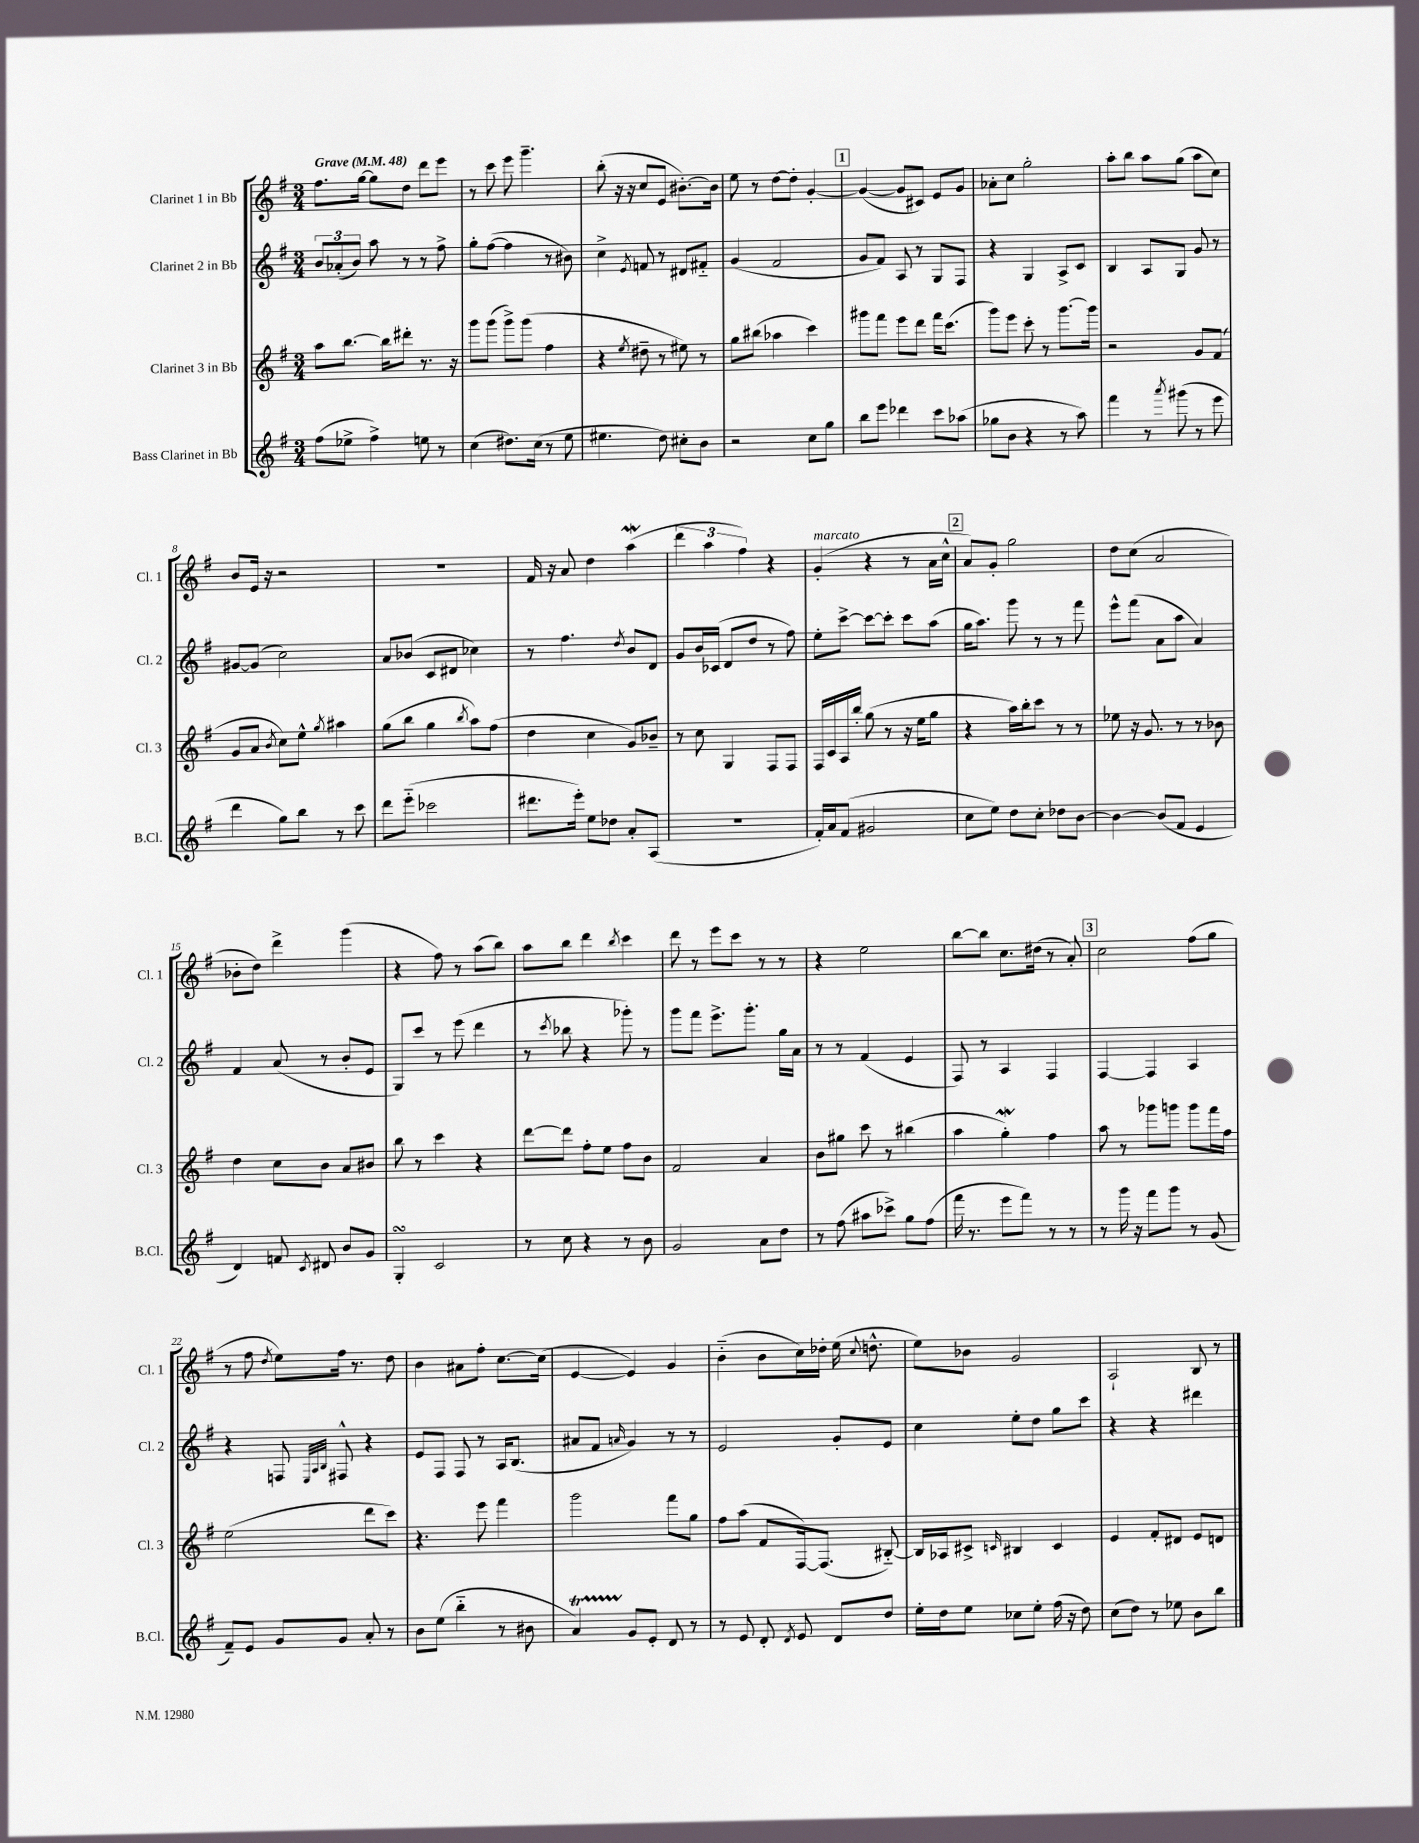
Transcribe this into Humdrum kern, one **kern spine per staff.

**kern	**kern	**kern	**kern
*part4	*part3	*part2	*part1
*staff4	*staff3	*staff2	*staff1
*I"Bass Clarinet in Bb	*I"Clarinet 3 in Bb	*I"Clarinet 2 in Bb	*I"Clarinet 1 in Bb
*I'B.Cl.	*I'Cl. 3	*I'Cl. 2	*I'Cl. 1
*clefG2	*clefG2	*clefG2	*clefG2
*k[f#]	*k[f#]	*k[f#]	*k[f#]
*M3/4	*M3/4	*M3/4	*M3/4
*MM48	*MM48	*MM48	*MM48
=1	=1	=1	=1
!	!	!	!LO:TX:a:B:t=Grave
(8ff#\L	8aa\L	12b/L	8.ff#\L
.	.	(12a-X'/	.
8ee-X^\J	[8.bb\J	.	.
.	.	12b/J)	.
.	.	.	[16gg\Jk
4ff#^\)	.	8aa\	8gg\L]
.	16bb\KL]	.	.
.	8ddd#X'\J	8r	8dd\J
8een\	8.r	8r	8ddd\L
8r	.	8ff#^\	8eee\J
.	16r	.	.
=2	=2	=2	=2
(4cc\	8ggg\L	8gg'\L	8r
.	(8ggg\J	([8ff#\J	8ccc\
8.dd#X\L)	8ggg^\L)	4ff#\]	8eee\
.	(8ggg\J	.	4.ggg~\
(16cc\Jk	.	.	.
8r	4ff#\	8r	.
8ee\	.	8b#X\)	.
=3	=3	=3	=3
4.ee#X\	4r	4cc^\	(8bb'\
.	.	.	16r
.	.	.	16r
.	8qee/	8qe/	.
.	8dd#X~\	8fn/	8cc/L
8dd\)	8r	8r	8e/J
8cc#X'\L	8ee#X\)	8d#X/L	[8.b#X'\L)
8b\J	8r	8f#X/J	.
.	.	.	16b#\Jk]
=4	=4	=4	=4
2r	8gg\L	(4g/	8ee\
.	(8bb#X\J	.	8r
.	4aa-X\	2f#/	[8dd\L
.	.	.	8dd'\J]
8cc\L	4ccc\)	.	[4g'/
8gg\J	.	.	.
!!LO:REH:place=s1:t=1
=5	=5	=5	=5
8bb\L	8ggg#X\L	8g/L	(4g/_
8eee\J	8fff#\J	8f#/J)	.
4ddd-X\	8eee\L	8A/	8g/L]
.	8ddd\J	8r	8c#X/J)
8ccc\L	16fff#\KL	8G/L	8e/L
.	(8.ccc\J	.	.
(8aa-X\J	.	8F#/J	8g/J
=6	=6	=6	=6
8gg-X\L	8ggg\L)	4r	8a-X'\L
8b\J	8eee\J	.	8cc\J
4r	8ccc'\	4G/	2gg'\
.	8r	.	.
8r	[8.ggg\L	8A^/L	.
8aa\)	.	8c/J	.
.	16ggg\Jk]	.	.
=7	=7	=7	=7
4fff#\	2r	4B/	8aa'\L
.	.	.	8bb\J
8r	.	8A/L	8aa\L
8qaaa/	.	.	.
(8ggg#X\	.	8G/J	(8gg\J
8r	8g/L	8g/	8aa\L
8eee\	(8f#/J	8r	8cc\J)
!!LO:LB:g=z
=8	=8	=8	=8
4ddd\	8g/L	[8g#X/L	8b/L
.	8a/J	(8g#/J]	16e/Jk
.	.	.	16r
.	8qb/	.	.
8gg\L)	8cc\L)	2cc\)	2r
8bb\J	8ee^^\J	.	.
.	8qgg/	.	.
8r	4aa#X\	.	.
8ccc\	.	.	.
=9	=9	=9	=9
8ddd\L	(8gg\L	8a/L	2.r
(8eee\J	8bb\J	(8b-X/J	.
2ccc-X\	4gg\	8c/L	.
.	.	8d#X/J	.
.	8qbb/	.	.
.	8aa\L)	4cc-X\)	.
.	(8ff#\J	.	.
=10	=10	=10	=10
8.ddd#X\L	4dd\	8r	16f#/
.	.	.	16r
.	.	4.ff#\	8a/
16eee'\Jk)	.	.	.
8ee\L	4cc\	.	4dd\
8dd-X\J	.	.	.
.	.	8qdd/	.
8a'/L	8g/L)	8b/L	(4aaW\
(8A/J	8b-X~/J	8d/J	.
=11	=11	=11	=11
2.r	8r	8g/L	6ddd\
.	8cc\	16b/L	.
.	.	.	6aa\
.	.	(16c-X/JJ	.
.	4G/	8d/L	.
.	.	.	6ff#\)
.	.	8dd/J	.
.	8F#/L	8r	4r
.	8F#/J	8ff#\)	.
=12	=12	=12	=12
!	!	!	!LO:TX:a:i:t=marcato
16f#'/LL)	16F#/LL	8ee'\L	(4g'/
16a/J	16c/	.	.
(8f#/J	16A/	[8ccc^\J	.
.	16bb'/JJ	.	.
2g#X/	(8gg\	8ccc\L_	4r
.	8r	8ccc'\J]	.
.	16r	8ccc\L	8r
.	16ee\KL	.	.
.	8gg\J	(8aa\J	16a\LL
.	.	.	16cc^^\JJ
!!LO:REH:place=s1:t=2
=13	=13	=13	=13
8cc\L	4r	16gg\KL	8a/L)
.	.	8.aa\J)	.
8ee\J)	.	.	8g'/J
8dd\L	16aa\LL)	8ggg\	2gg\
.	16bb'\J	.	.
8cc'\J	8ccc\J	8r	.
8dd-X\L	8r	8r	.
[8b\J	8r	8fff#\	.
=14	=14	=14	=14
4b\_	8ee-X\	8eee^^\L	8dd\L
.	16r	(8fff#\J	(8cc\J
.	8.g/	.	.
(8b/L]	.	8a\L	2a/
8f#/J	8r	8aa\J	.
4e/	8r	4a/)	.
.	8b-X\	.	.
!!LO:LB:g=z
=15	=15	=15	=15
4d/)	4dd\	4f#/	8b-X'\L
.	.	.	8dd\J)
8fn/	8cc\L	(8a/	4ddd^\
8qc/	.	.	.
8d#X/	8b\J	8r	.
8b/L	8a/L	8b'/L	(4ggg\
8g/J	8b#X/J	8e/J	.
=16	=16	=16	=16
4GsSSs'/	8bb\	8G/L)	4r
.	8r	8ccc/J	.
2c/	4ccc\	8r	8ff#\)
.	.	(8eee\	8r
.	4r	4ddd\	(8aa\L
.	.	.	8bb\J)
=17	=17	=17	=17
8r	[8ddd\L	8r	8aa\L
.	.	8qccc/	.
8cc\	8ddd\J]	8bb-X\	8bb\J
4r	8ff#'\L	4r	4ddd\
.	8ee\J	.	.
.	.	.	8qbb/
8r	8ff#\L	8ggg-X'\)	4ccc\
8b\	8b\J	8r	.
=18	=18	=18	=18
2g/	2f#/	8ggg\L	8ddd\
.	.	8fff#\J	8r
.	.	8.eee^\L	8eee\L
.	.	.	8ccc\J
.	.	8.ggg'\J	.
8a\L	4a/	.	8r
8dd\J	.	16gg\LL	8r
.	.	16a\JJ	.
=19	=19	=19	=19
8r	8b\L	8r	4r
(8ff#\	8gg#X\J	8r	.
8aa#X\L	8ccc\	(4f#/	2ee\
8ccc-X^\J)	8r	.	.
8gg\L	(4bb#X\	4e/	.
(8ff#\J	.	.	.
=20	=20	=20	=20
16fff#\	4aa\	8F#/)	[8bb\L
8.r	.	.	.
.	.	8r	8bb\J]
8eee\L	4ggw'\)	4A/	8.cc\L
8fff#\J)	.	.	.
.	.	.	(16dd#X\Jk
8r	4ff#\	4F#/	8r
8r	.	.	8a'/)
!!LO:REH:place=s1:t=3
=21	=21	=21	=21
8r	8aa\	[4F#/	2cc\
16ggg\	8r	.	.
16r	.	.	.
8fff#\L	8ggg-X\L	4F#/]	.
8ggg\J	8gggn\J	.	.
8r	8ggg\L	4A/	(8ff#\L
(8g/	16fff#\L	.	8gg\J
.	16ff#\JJ	.	.
!!LO:LB:g=z
=22	=22	=22	=22
8f#~/L)	(2ee\	4r	8r
8e/J	.	.	8ff#\
.	.	.	8qdd/
8g/L	.	8Fn/	8ee\L)
.	.	32qqE/LLL	.
.	.	32qqA/	.
.	.	32qqB/JJJ	.
8g/J	.	8F#X^^/	16ff#\Jk
.	.	.	8.r
8a'/	8ddd\L	4r	.
8r	8ccc\J)	.	8dd\
=23	=23	=23	=23
8b\L	4.r	8e/L	4b\
(8ee\J	.	8F#/J	.
4bb\	.	8F#/	8a#X\L
.	8eee\	8r	8ff#'\J
8r	4fff#\	16A/KL	[8.cc\L
.	.	(8.B/J	.
8b#X\	.	.	.
.	.	.	(16cc\Jk]
=24	=24	=24	=24
4aT/)	2ggg\	8a#X/L	[4e/
.	.	8f#/J	.
.	.	16qqan/	.
8g/L	.	4g/)	4e/])
8e'/J	.	.	.
8d/	8fff#\L	8r	4g/
8r	8gg\J	8r	.
=25	=25	=25	=25
8r	8ff#\L	2e/	(4b\
8e/	(8aa\J	.	.
8d'/	8f#/L	.	8b\L
8qd/	.	.	.
8e/	[16F#/k)	.	16cc\L)
.	(8.F#/J]	.	16dd-X'\JJ
8d/L	.	8g'/L	(16ee\
.	.	.	8qqcc/
.	.	.	8.ddn^^\
8dd/J	[8B#X/)	8e/J	.
=26	=26	=26	=26
16ee'\LL	16B#/LL]	4cc\	8ee\L)
16dd\J	16A-X/J	.	.
8ee\J	8c#X^/J	.	8b-X\J
.	16qqcn/	.	.
8cc-X\L	4B#X/	8ee'\L	2g/
8ee'\J	.	8dd\J	.
(16ff#\	4c/	8gg\L	.
16r	.	.	.
8dd\)	.	8ccc\J	.
=27	=27	=27	=27
(8cc\L	4e/	4r	2A`/
8dd\J)	.	.	.
8r	8f#'/L	4r	.
8ee-X\	8d#X/J	.	.
8b\L	8e/L	4ddd#X\	8B/
8bb\J	8dn/J	.	8r
==	==	==	==
*-	*-	*-	*-
